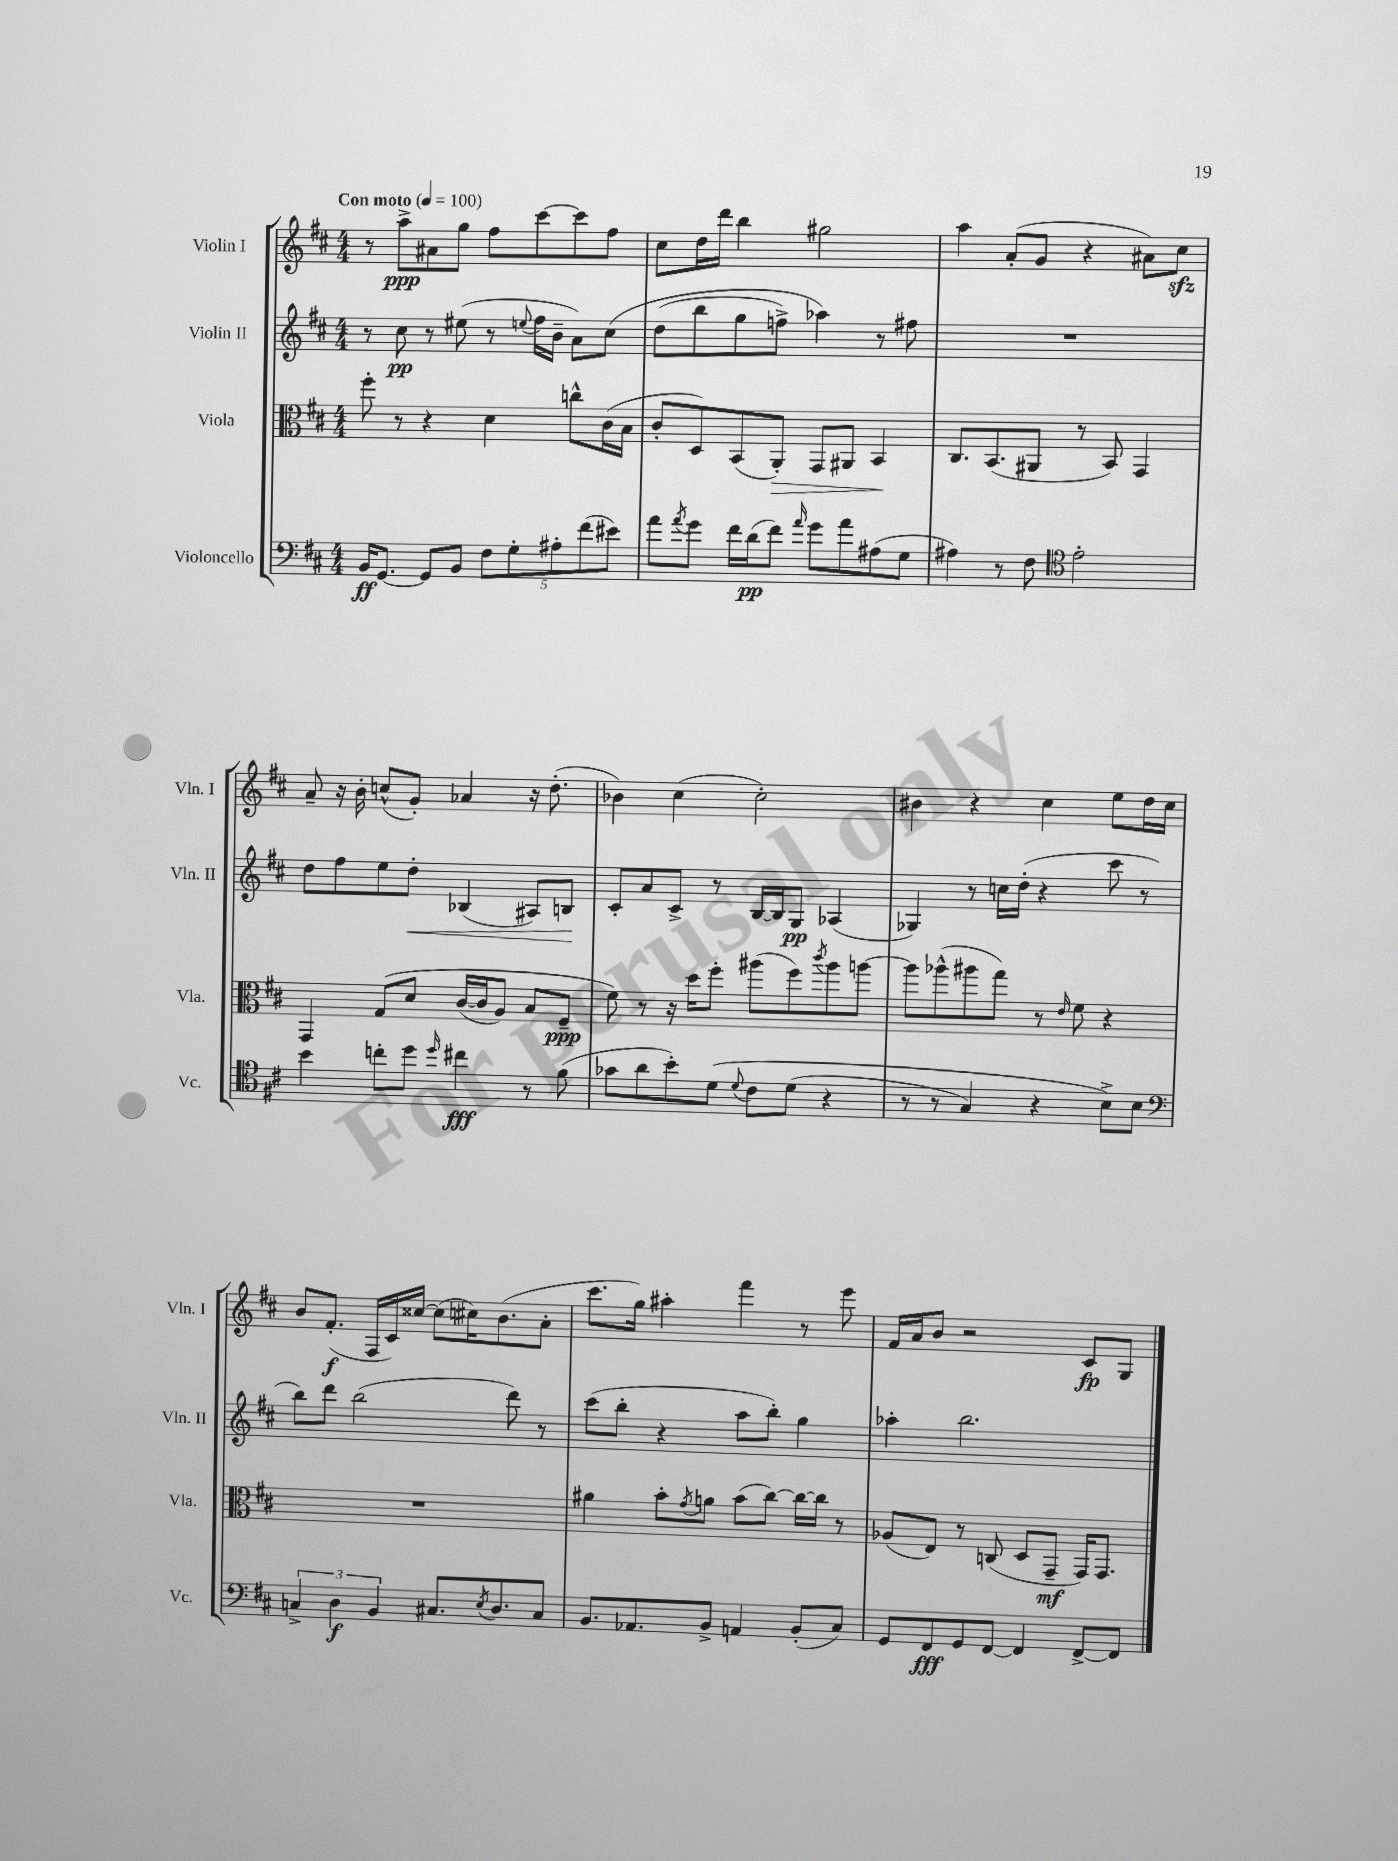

**kern	**kern	**kern	**kern
*staff4	*staff3	*staff2	*staff1
*clefF4	*clefC3	*clefG2	*clefG2
*k[f#c#]	*k[f#c#]	*k[f#c#]	*k[f#c#]
*M4/4	*M4/4	*M4/4	*M4/4
*MM100	*MM100	*MM100	*MM100
16BB	8ff#'	8r	8r
[8.GG	.	.	.
.	8r	8cc#	8aa^
8GG]	4r	8r	8a#
8BB	.	(8ee#	8gg
10F#	4d	8r	8ff#
10G'	.	.	.
.	.	8qqee	.
.	.	16ff#	[8ccc#
.	.	16b~	.
10A#'	.	.	.
.	8cc^^	8a)	8ccc#]
(10f#	.	.	.
.	(16c#	&(8cc#	8ff#
10e#)	.	.	.
.	16B	.	.
=	=	=	=
8a	8c#'	(8dd	8cc#
8qa	.	.	.
8g	8D)	8bb	16dd
.	.	.	16ddd
16f#	(8BB	8gg	4bb
(16d	.	.	.
8f#)	8AA')	8ff^)	.
16qqa	.	.	.
8g	8GG	4aa-&)	2gg#
8a	8AA#	.	.
(8A#	4BB	8r	.
8G	.	8ff#	.
=	=	=	=
4A#)	8.C#	1r	4aa
.	(8.BB	.	.
8r	.	.	(8a'
8F#	8AA#	.	8g
*clefC4	*	*	*
2e'	8r	.	4r
.	8BB)	.	.
.	4GG	.	8a#)
.	.	.	8cc#
=	=	=	=
4b	4GG	8dd	8a~
.	.	8ff#	16r
.	.	.	16b'
8cc'	&(8G	8ee	(8cc^^
8dd	8d	8dd'	8g')
16qqdd	.	.	.
4cc#	([16c#	(4B-	4a-
.	16c#]	.	.
.	8A)	.	.
8r	8B	8A#)	16r
.	.	.	(8.dd'
(8f#	8F#~	8B	.
=	=	=	=
8g-	8f#&)	8c#'	4b-)
8a	8r	8a	.
8b')	16r	8c#^	(4cc#
.	16dd	.	.
&(8d	8ff#'	8r	.
8qqd	.	.	.
8c#	(8aa#	[16B	2cc#')
.	.	16B]	.
(8d	8ff#)	8G	.
.	8qccc#	.	.
4r	8aa#	(4A-	.
.	[8aa	.	.
=	=	=	=
8r	8aa]	4G-)	4b#
8r	(8aa-^^	.	.
4G)	8aa#	8r	4r
.	8gg)	16cc	.
.	.	(16dd'	.
4r	8r	4r	4cc#
.	16qqe	.	.
.	8f#	.	.
8B^&)	4r	8ccc#	8ee
8B	.	8r	16dd
.	.	.	16cc#
=	=	=	=
*clefF4	*	*	*
6C^	1r	8bb)	8b
.	.	8ddd	(8.f#'
6D	.	.	.
.	.	(2bb	.
.	.	.	16F#
6BB	.	.	.
.	.	.	16c#)
.	.	.	[16cc##
8.C#	.	.	(8cc##]
.	.	.	16cc#)
8qE	.	.	.
8.D	.	.	(8.b
.	.	8ddd)	.
8C#	.	8r	8a'
=	=	=	=
8.BB	4a#	(8ccc#	8.ccc#
.	.	8bb'	.
8.AA-	.	.	16gg)
.	8b'	4r	4aa#'
.	8qg	.	.
8BB^	8a	.	.
4AA	(8b	8aa	4fff#
.	[8cc#)	8bb')	.
(8BB'	16cc#_	4gg	8r
.	16cc#]	.	.
8C#)	8r	.	8eee
=	=	=	=
8GG	(8A-	4aa-'	16f#
.	.	.	16a
8FF#	8E)	.	8b
8GG	8r	2.bb	2r
[8FF#	(8C	.	.
4FF#]	8D	.	.
.	8GG~	.	.
[8FF#^	16GG)	.	8c#
.	8.GG	.	.
8FF#]	.	.	8G
==	==	==	==
*-	*-	*-	*-
